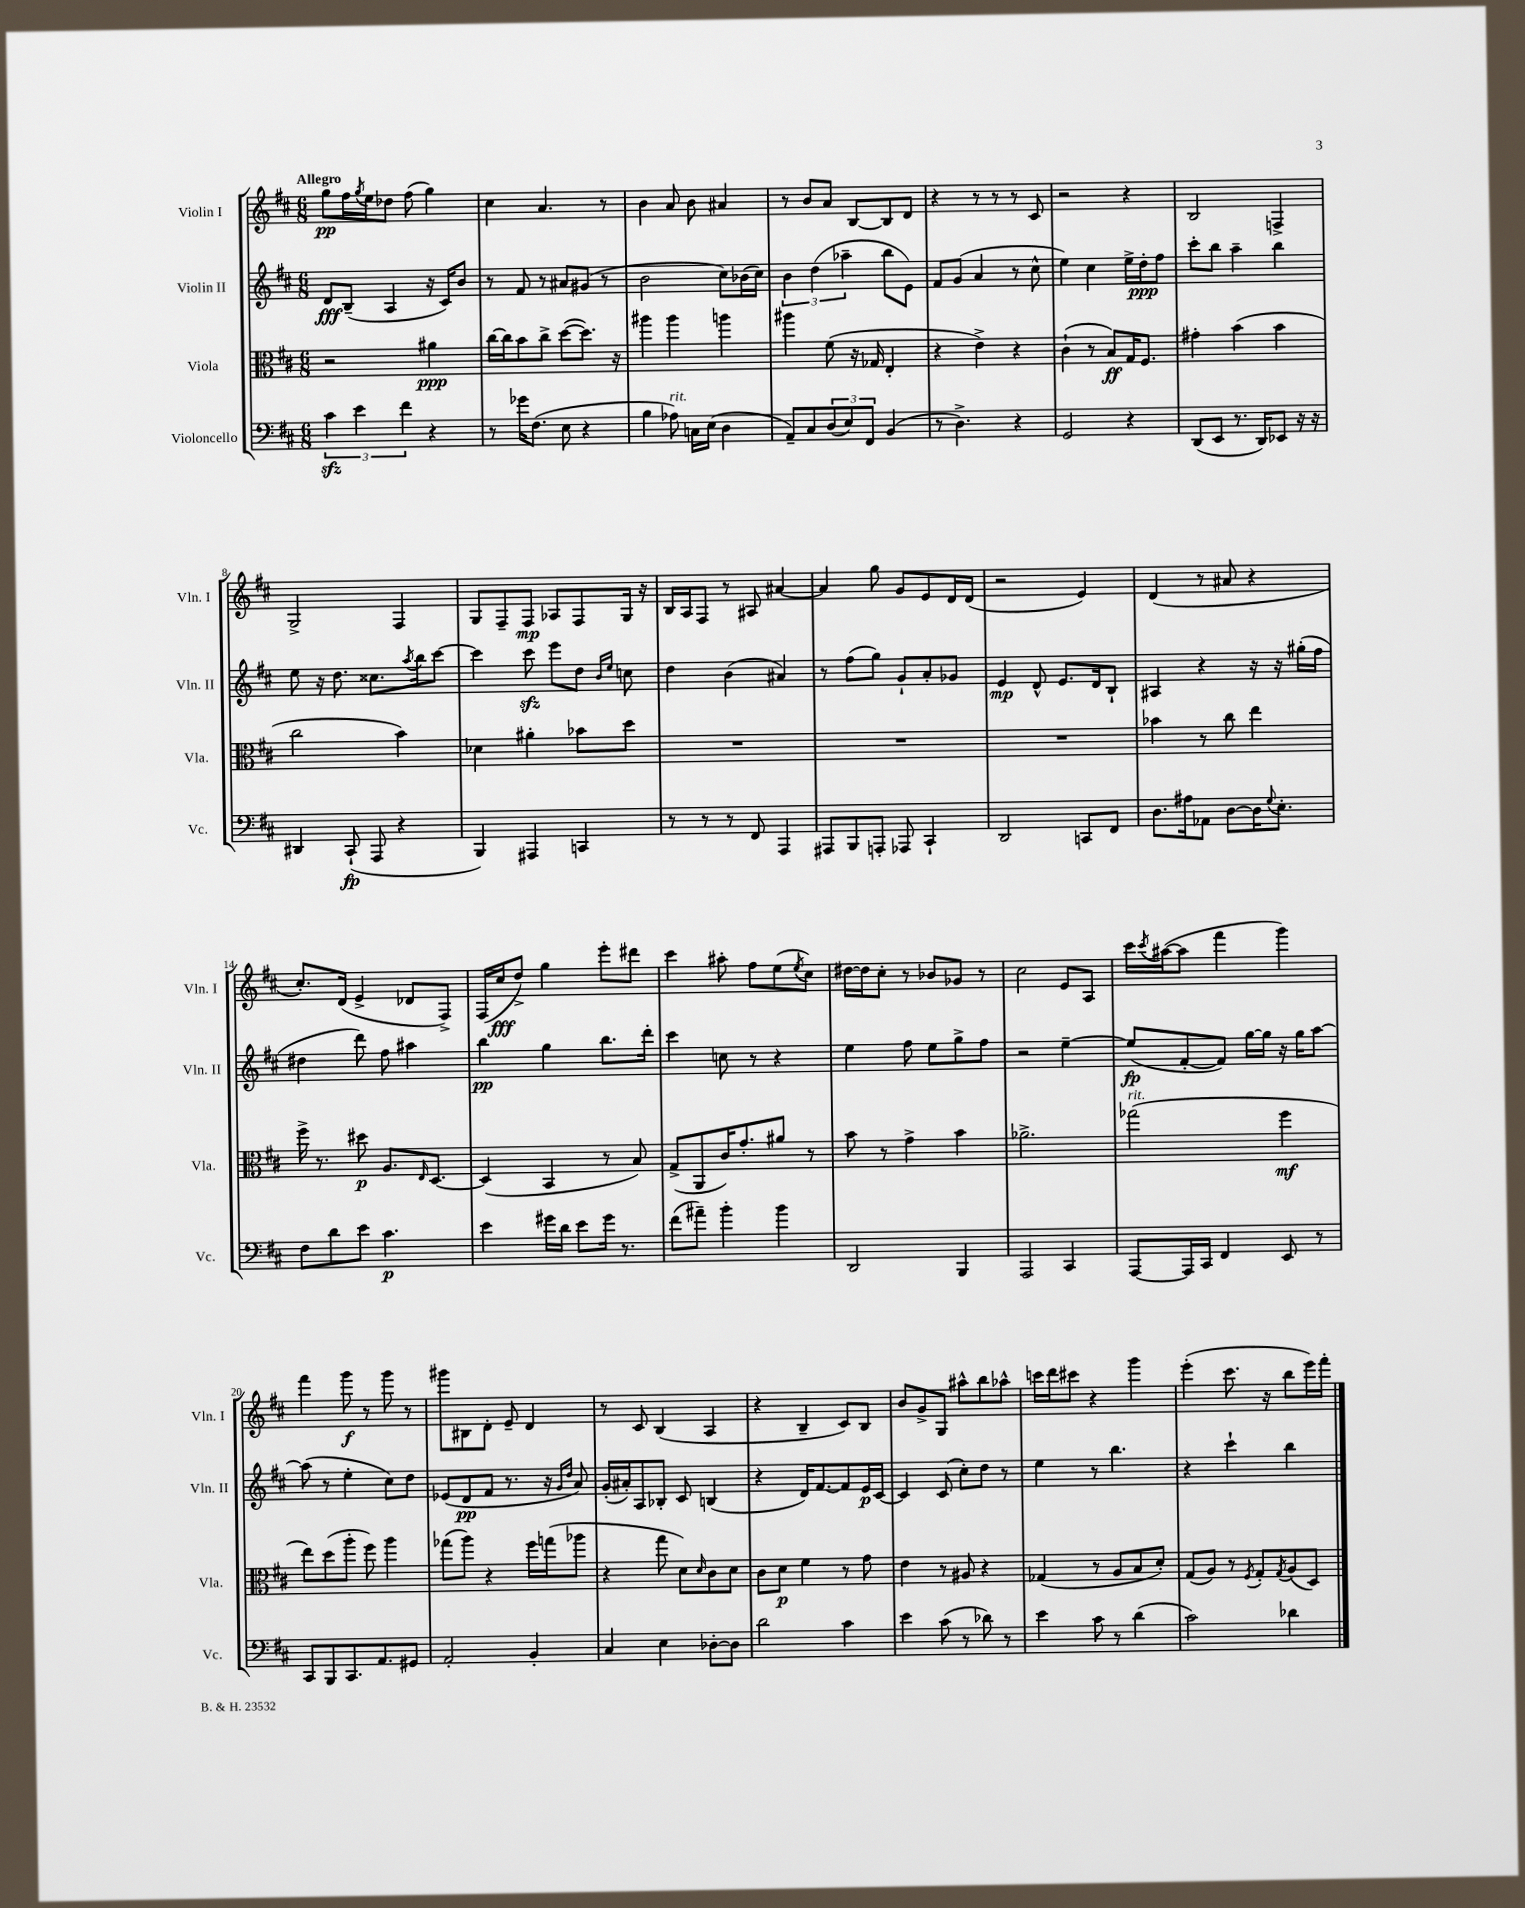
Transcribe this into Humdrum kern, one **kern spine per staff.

**kern	**kern	**kern	**kern
*staff4	*staff3	*staff2	*staff1
*clefF4	*clefC3	*clefG2	*clefG2
*k[f#c#]	*k[f#c#]	*k[f#c#]	*k[f#c#]
*M6/8	*M6/8	*M6/8	*M6/8
6c#\	2r	8d/L	8gg\L
.	.	(8B~/J	16ff#\L
6e\	.	.	.
.	.	.	8qgg/
.	.	.	16ee\J
.	.	4A/	8dd-\J
6f#\	.	.	.
.	.	.	(8ff#\
4r	4a#\	16r	4gg\)
.	.	16c#/LK)	.
.	.	8b/J	.
=	=	=	=
8r	[16cc#\LL	8r	4cc#\
.	16cc#\]J	.	.
16g-\LK	8b\	8f#/	.
(8.F#\J	.	.	.
.	8cc#^\J	8r	4.a/
8E\	([8dd\L	8a#/L	.
4r	8.dd\]J)	(8g#/J	.
.	.	8r	8r
.	16r	.	.
=	=	=	=
4B\	4aa#\	2b\	4b\
8A-\)	4aa#\	.	8a/
16C\LL	.	.	8b\
(16E\JJ	.	.	.
4D\	4aa\	8cc#\L)	4a#/
.	.	(16b-\L	.
.	.	16cc#\JJ)	.
=	=	=	=
8AA~/L)	4aa#\	6b\	8r
8C#/	.	.	8b/L
.	.	(6dd\	.
(12D/	(8f#\	.	8a/J
12E/)	.	6aa-~\	.
.	16r	.	[8B/L
12FF#/J	.	.	.
.	16G-/	.	.
(4BB/	4E'/	8bb\L	8B/]
.	.	8e\J)	8d/J
=	=	=	=
8r	4r	8f#/L	4r
4.D^\)	.	(8g/J	.
.	4e^\)	4a/	8r
.	.	.	8r
4r	4r	8r	8r
.	.	8cc#^^\	8c#/
=	=	=	=
2GG/	(4c#`\	4ee\)	2r
.	8r	4cc#\	.
.	8B/L)	.	.
4r	16G/K	16ee^\LL	4r
.	8.F#/J	16dd'\J	.
.	.	8ff#\J	.
=	=	=	=
(8DD/L	4g#'\	8ccc#'\L	2B/
8EE/J	.	8bb\J	.
8.r	(4b\	4aa~\	.
16DD/LK)	.	.	.
8EE-/J	4b\	4bb\	4F^/
16r	.	.	.
16r	.	.	.
=	=	=	=
4DD#/	2cc#\	8ee\	2G^/
.	.	16r	.
.	.	8.dd\	.
(8CC#`/	.	.	.
8AAA/	.	8.cc##\L	.
4r	4b\)	.	4F#/
.	.	8qaa/	.
.	.	16bb\k	.
.	.	[8ccc#\J	.
=	=	=	=
4BBB/)	4d-\	4ccc#\]	8G/L
.	.	.	8F#~/
4AAA#/	4a#'\	8ccc#\	8F#/J
.	.	8eee\L	8A-/L
4CC/	8b-\L	8dd\J	8F#/
.	.	16qqb/LL	.
.	.	16qqee/JJ	.
.	8dd\J	8cc\	16G/Jk
.	.	.	16r
=	=	=	=
8r	2.r	4dd\	16B/LL
.	.	.	16A/J
8r	.	.	8F#/J
8r	.	(4b\	8r
8FF#/	.	.	8A#/
4AAA/	.	4a#/)	[4a#/
=	=	=	=
8AAA#/L	2.r	8r	4a#/]
8BBB/	.	(8ff#\L	.
8AAA'/J	.	8gg\J)	8gg\
8AAA-/	.	8g`/L	8g/L
4CC#`/	.	8a'/	8e/
.	.	8g-/J	16d/L
.	.	.	(16d/JJ
=	=	=	=
2DD/	2.r	4e/	2r
.	.	8d^^/	.
.	.	8.e/L	.
8CC/L	.	.	4e/)
.	.	16d/k	.
8FF#/J	.	8B`/J	.
=	=	=	=
8.D\L	4b-\	4A#/	(4d/
16A#\k	.	.	.
8AA-\J	8r	4r	8r
[8D\L	8cc#\	.	8a#/
16D\]K	4ee\	16r	4r
8qqG/	.	.	.
8.E'\J	.	16r	.
.	.	(16gg#'\LL	.
.	.	16ff#\JJ	.
=	=	=	=
8F#\L	16ff#^\	4dd#\	8.cc#'/L)
.	8.r	.	.
8d\	.	.	.
.	.	.	(16d/Jk
8e\J	8dd#\	8ddd\)	4e^/
4.c#\	8.A/L	8ff#\	.
.	.	4aa#\	8d-/L
.	16qqE/	.	.
.	[8.D/J	.	.
.	.	.	8F#^/J)
=	=	=	=
4e\	(4D/]	4bb\	(16F#/LL
.	.	.	16cc#/J
.	.	.	8dd^/J)
16g#\LL	4BB/	4gg\	4gg\
16d\JJ	.	.	.
8e\L	.	.	.
16g#\Jk	8r	8.bb\L	8eee'\L
8.r	.	.	.
.	8B/)	.	8ddd#\J
.	.	16ddd'\Jk	.
=	=	=	=
(8f#\L	(8G^/L	4ccc#\	4ccc#\
8a#~\J)	8AA/	.	.
4b'\	16c#/K)	8cc\	8aa#'\
.	8.g'/	.	.
.	.	8r	8ff#\L
4b\	8a#/J	4r	(8ee\
.	.	.	8qee/
.	8r	.	8cc#\J)
=	=	=	=
2DD/	8b\	4ee\	[16dd#\LL
.	.	.	16dd#\]J
.	8r	.	8cc#'\J
.	4g^\	8ff#\	8r
.	.	8ee\L	8b-/L
4BBB/	4b\	8gg^\	8g-/J
.	.	8ff#\J	8r
=	=	=	=
2AAA/	2.a-^\	2r	2cc#\
4CC#/	.	[4ee~\	8e/L
.	.	.	8A/J
=	=	=	=
[8AAA/L	(2gg-\	(8ee/]L	16ccc#\LL
.	.	.	8qccc#/
.	.	.	([16aa#\J
16AAA/]L	.	[8f#'/	8aa#\]J
16CC#/JJ	.	.	.
4FF#/	.	8f#/]J)	4fff#\
.	.	[16gg\LL	.
.	.	16gg\]JJ	.
8EE/	4ff#\	16r	4ggg\)
.	.	16gg\LK	.
8r	.	[8aa\J	.
=	=	=	=
8CC#/L	8ee\L)	(8aa\]	4fff#\
8BBB/	(8dd\	8r	.
8.CC#/	8aa'\J	4ee'\	8ggg\
.	8ff#\)	.	8r
8.AA/	.	.	.
.	4aa\	8cc#\L)	8ggg\
8GG#/J	.	8dd\J	8r
=	=	=	=
2AA'/	(8gg-\L	(8e-/L	8ggg#\L
.	8aa\J)	8d/	8B#\
.	4r	8f#/J	8d'\J
.	.	8.r	8e~/
4BB'/	16ff#\LL	.	4d/
.	(16gg\J	16r	.
.	.	16qqg/LL	.
.	.	16qqdd/JJ	.
.	8aa-\J	8a/)	.
=	=	=	=
4C#/	4r	(16g'/LL	8r
.	.	16a#'/J)	.
.	.	8A/	8c#/
4E\	8gg\	8B-'/J	(4B/
.	8d\L)	8c#/	.
.	16qqd/	.	.
[8D-'\L	8c#\	(4B/	4A/
8D-\]J	8d\J	.	.
=	=	=	=
2d\	8c#\L	4r	4r
.	8d\J	.	.
.	4f#\	16d/LK)	4B~/
.	.	[8.f#/	.
4c#\	8r	8f#/]	8c#/L)
.	8g\	16e/L	8B/J
.	.	[16c#/JJ	.
=	=	=	=
4e\	4e\	4c#/]	8b/L
.	.	.	8g^/
(8c#\	8r	(8c#/	8G/J
8r	8A#/	8cc#'\L)	8aa#^^\L
8d-\)	4r	8dd\J	8bb\
8r	.	8r	8aa-^^\J
=	=	=	=
4e\	(4G-/	4ee\	16ccc\LL
.	.	.	16ddd\J
.	.	.	8ccc#\J
8c#\	8r	8r	4r
8r	8A/L	4.bb\	.
(4d\	8B/	.	4ggg\
.	8d'/J)	.	.
=	=	=	=
2c#\)	(8G/L	4r	(4eee'\
.	8A/J)	.	.
.	8r	4ccc#`\	8.ccc#\
.	8qF#/	.	.
.	8G'/L	.	.
.	.	.	16r
.	8qG/	.	.
4d-\	(8A/	4bb\	8bb\L
.	8D/J)	.	16eee\L)
.	.	.	16fff#'\JJ
==	==	==	==
*-	*-	*-	*-
